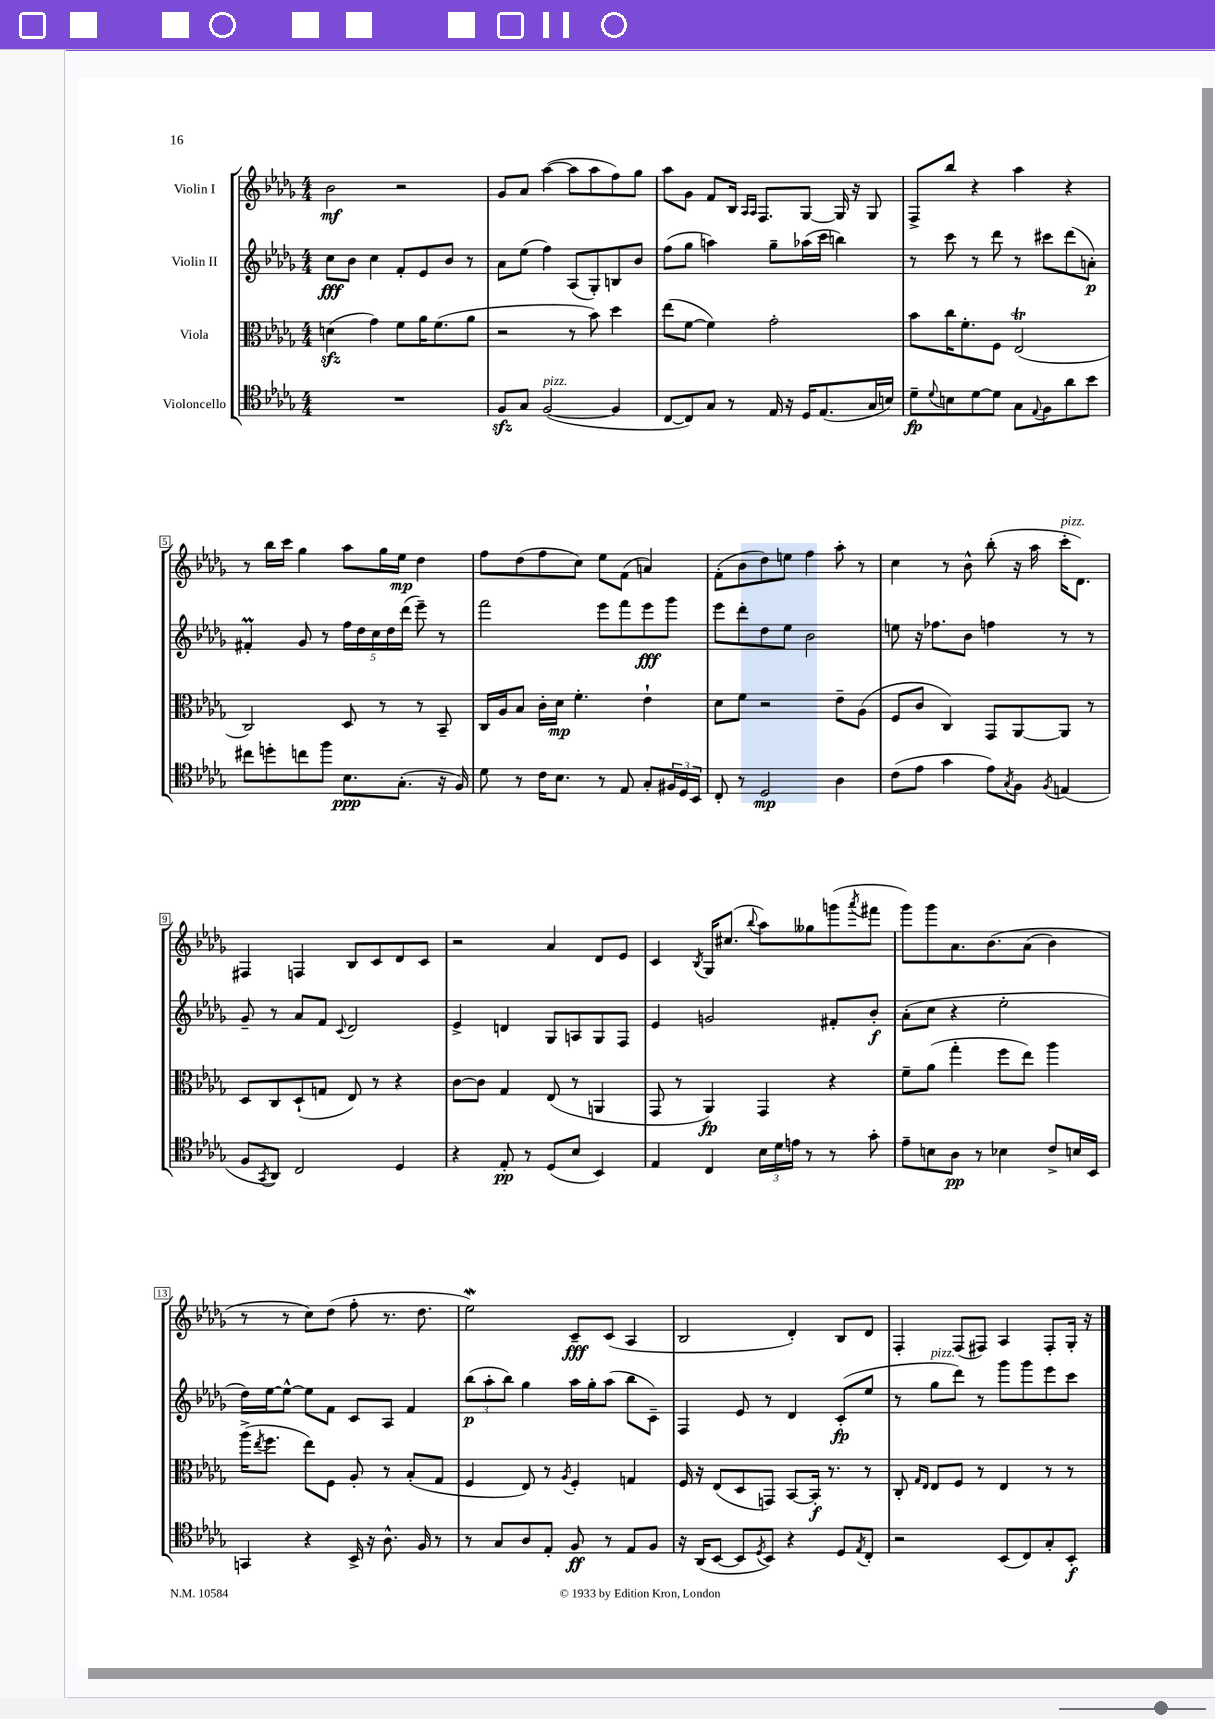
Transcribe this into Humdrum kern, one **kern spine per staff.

**kern	**kern	**kern	**kern
*staff4	*staff3	*staff2	*staff1
*clefC4	*clefC3	*clefG2	*clefG2
*k[b-e-a-d-g-]	*k[b-e-a-d-g-]	*k[b-e-a-d-g-]	*k[b-e-a-d-g-]
*M4/4	*M4/4	*M4/4	*M4/4
1r	(4d	8cc	2b-
.	.	8b-	.
.	4g-)	4cc	.
.	8f	8f'	2r
.	16a-	8e-	.
.	(8.f	.	.
.	.	8b-	.
.	8a-	8r	.
=	=	=	=
8F	2r	8a-	8g-
8G-	.	(8ee-	8a-
([2F	.	4ff)	([4aa-
.	8r	(8A-	8aa-]
.	8b-)	8G-')	8aa-
4F]	4dd-	8B	8ff)
.	.	8b-	8gg-
=	=	=	=
[8C	(8ee-	(8ff	8aa-
8C])	[8f	8gg-	8g-
8G-	4f])	4aa)	8f
8r	.	.	16B-
.	.	.	16qqA-
.	.	.	16qqA-
.	.	.	8.F
16E-	2g-'	8gg-~	.
16r	.	.	.
16D-	.	(16aa-	[8G-
(8.E-	.	16ccc	.
.	.	4bb)	16G-]
.	.	.	16r
16G-	.	.	8G-
16B)	.	.	.
=	=	=	=
8d-~	8b-	8r	8F^
8qqd-	.	.	.
8B	16cc	8ccc	8bb-
.	8.f'	.	.
[8d-	.	8r	4r
8d-]	8F	8ddd-	.
8G-	(2E-	8r	4aa-
8qqE-	.	.	.
8F	.	8ccc#	.
8a-	.	(8ddd-	4r
8b-	.	8a')	.
=	=	=	=
8cc#	2C)	4f#'	8r
8dd'	.	.	16bb-
.	.	.	16ccc
8cc	.	8g-	4gg-
8ff	.	8r	.
8.B-	8D-	20ff	8aa-
.	.	20dd-	.
.	.	20cc	.
.	8r	.	16gg-
.	.	20dd-	.
(8.G-'	.	.	16ee-
.	.	(20ddd-	.
.	8r	8eee-~)	4dd-
16r	8BB-~	8r	.
16F)	.	.	.
=	=	=	=
8d-	16C	2fff	8ff
.	16A-	.	.
8r	8B-	.	(8dd-
16c	16c'	.	8ff
8.B-	16d-	.	.
.	4.f'	.	8cc)
8r	.	8eee-	8ee-
8E-	.	8fff	(8f
8G-'	4e-`	8eee-	4a)
24F#	.	8ggg-	.
24D-	.	.	.
24BB-	.	.	.
=	=	=	=
8C'	8d-	8eee-	(8f'
8r	8f	8ddd-'	8b-
2D-	2r	8dd-	8dd-)
.	.	8ee-	8ee
.	.	2b-	4ff
4A-	8e-~	.	8aa-'
.	(8A-	.	8r
=	=	=	=
(8c	8F	8ee	4cc
8e-	8c	16r	.
.	.	8.ff-	.
4g-	4C)	.	8r
.	.	8b-	8b-^^
8e-)	8GG-	4ff	(8bb-'
8qG-	.	.	.
8F	[8AA-	.	16r
.	.	.	16aa-
8qF	.	.	.
(4E	8AA-]	8r	16ccc'
.	.	.	8.d-)
.	8r	8r	.
=	=	=	=
8F	8D-	8g-~	4F#
8qGG-	.	.	.
8AA-)	8C	8r	.
2C	(8D-`	8a-	4F
.	8G	8f	.
.	.	8qqc	.
.	8E-)	2d-	8B-
.	8r	.	8c
4D-	4r	.	8d-
.	.	.	8c
=	=	=	=
4r	[8c	4e-^	2r
.	8c]	.	.
8E-'	4G-	4d	.
8r	.	.	.
(8D-	(8E-	8G-	4a-
8B-	8r	8A	.
4BB-)	4AA	8G-	8d-
.	.	8F	8e-
=	=	=	=
4E-	8GG-	4e-	4c
.	8r	.	.
.	.	.	8qB-
4C	4AA-)	2g	16G-
.	.	.	(8.cc#
.	.	.	8qqbb-
24B-	4GG-	.	8aa-)
24d-	.	.	.
24e	.	.	.
8r	.	.	8gg--
8r	4r	8f#'	(8ggg
.	.	.	8qaaa-
8g-'	.	8b-'	8fff#
=	=	=	=
8e-~	8f~	(8a-'	8ggg-)
8B	(8a-	8cc	8ggg-
8A-	4gg-'	4r	8.a-
8r	.	.	.
.	.	.	&(8.b-
4B-	8ff	2ee-'	.
.	8ee-)	.	(8a-
8c^	4aa-	.	4b-)
16B	.	.	.
16BB-	.	.	.
=	=	=	=
4GG	(16aa-^	16dd-)	8r
.	8qee-	.	.
.	8.ff	[16ee-	.
.	.	8ee-^^_	8r
4r	8ee-)	8ee-]	8cc&)
.	8F	8f	(8dd-
16BB-^	8A-'	8c	8ff'
16r	.	.	.
8.A-^^	8r	8A-	8.r
.	(8B-'	4f	.
16F	.	.	8.dd-
8r	8G-	.	.
=	=	=	=
8r	4F	(12bb-	2ee-)
.	.	12aa-'	.
8G-	.	.	.
.	.	12bb-)	.
8A-	8E-)	4gg-	.
8E-'	8r	.	.
.	8qA-	.	.
8F	4F'	16aa-	8c~
.	.	16gg-'	.
8r	.	(8aa-	(8c
8E-	4G	8bb-	4A-
8F	.	8c~)	.
=	=	=	=
16r	16F	4F	2B-
(16AA-	16r	.	.
[8BB-	(8E-	.	.
8BB-]	8D-	8e-	.
8qD-	.	.	.
8BB-)	8GG)	8r	.
4r	[8BB-	4d-	4d-')
.	16BB-']	.	.
.	8.r	.	.
8D-	.	(8c'	8B-
8qE-	.	.	.
8C'	8r	8ee-	8d-
=	=	=	=
2r	8C'	8r	4F'
.	16qqG-	.	.
.	16qqE-	.	.
.	8E-	8gg-	.
.	8F	8ddd-)	(8F
.	8r	8r	8F#)
(8BB-	4E-	8ggg-	4A-
8C)	.	8ggg-	.
8G-'	8r	8eee-	8F#'
8BB-'	8r	8ccc	16G-'
.	.	.	16r
==	==	==	==
*-	*-	*-	*-
